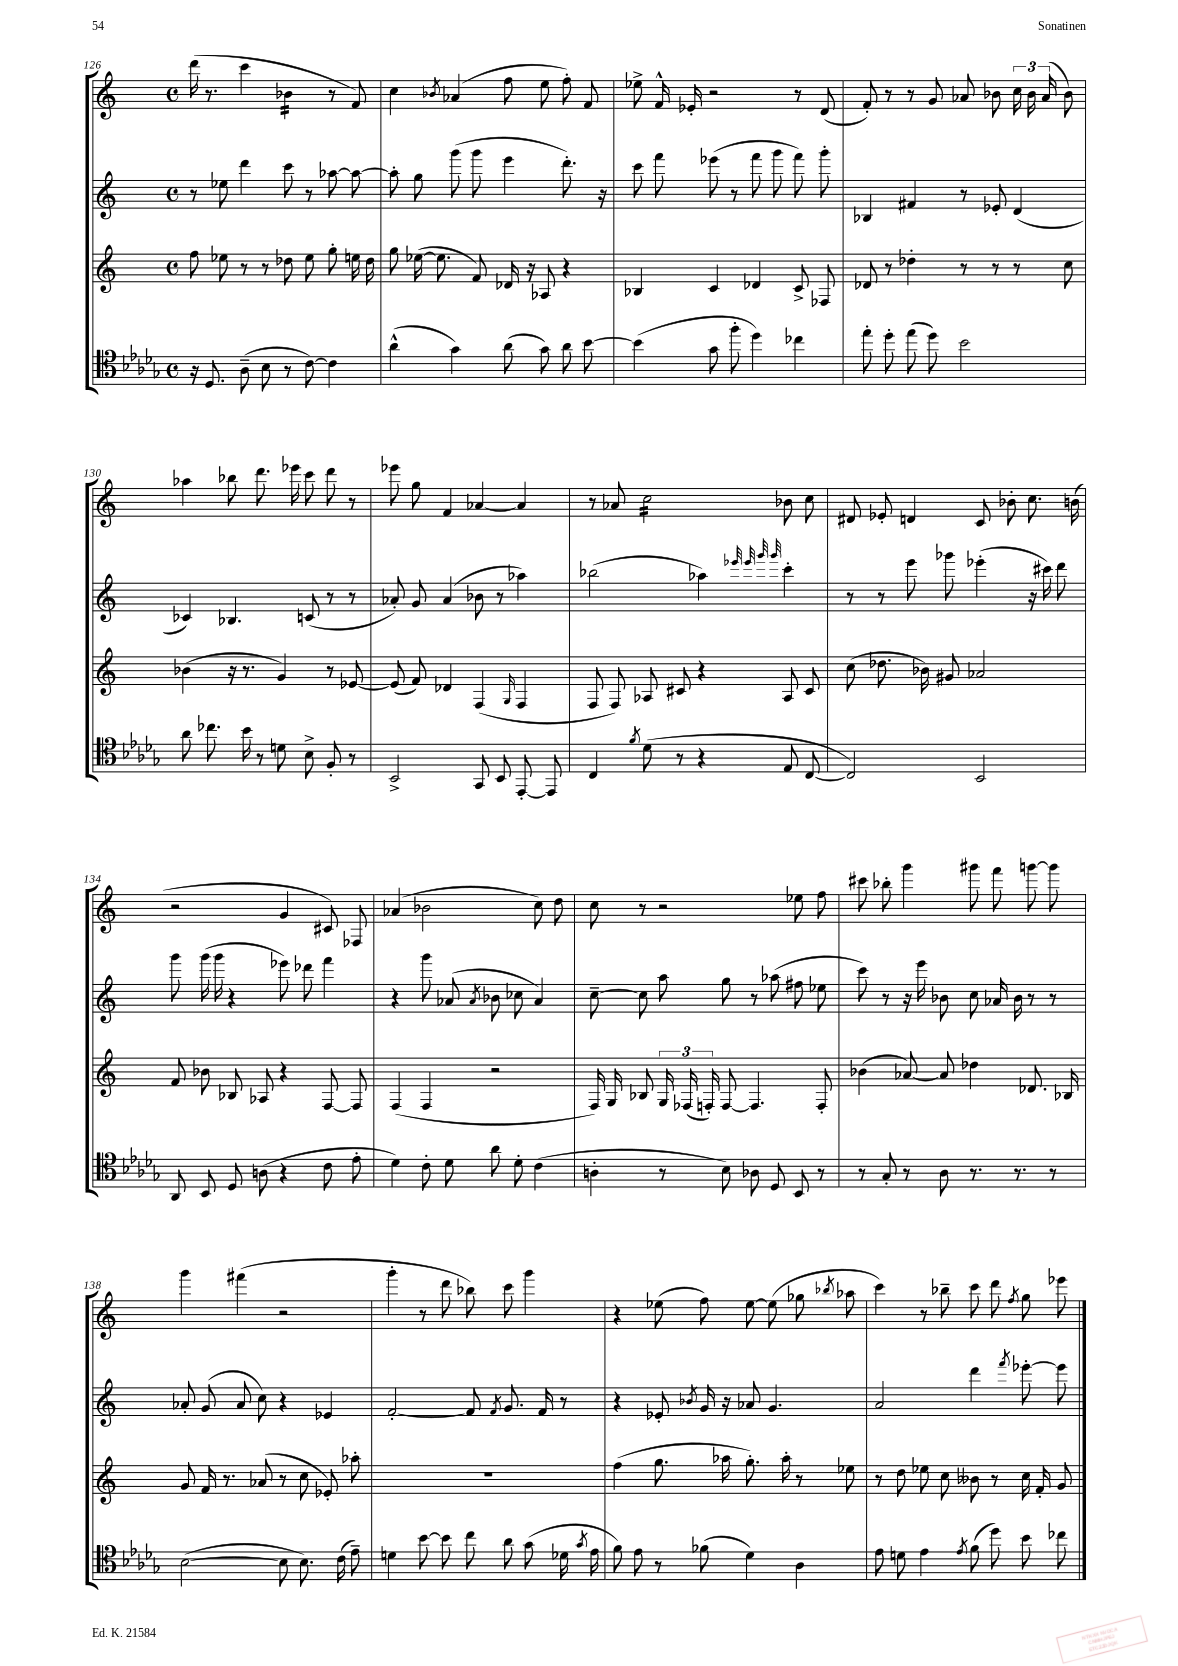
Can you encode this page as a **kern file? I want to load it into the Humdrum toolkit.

**kern	**kern	**kern	**kern
*staff4	*staff3	*staff2	*staff1
*clefC4	*clefG2	*clefG2	*clefG2
*k[b-e-a-d-g-]	*k[]	*k[]	*k[]
*M4/4	*M4/4	*M4/4	*M4/4
*met(c)	*met(c)	*met(c)	*met(c)
16r	8ff\	8r	(16ddd\
8.D-/	.	.	8.r
.	8ee-\	8ee-\	.
(8A-~\	8r	4ddd\	4ccc\
8B-\	8r	.	.
8r	8dd-\	8ccc\	4b-\
[8c\)	8ee-\	8r	.
4c\]	8gg'\	[8aa-\	8r
.	16ee\	8aa-\_	8f/)
.	16dd-\	.	.
=	=	=	=
(4a-^^\	8gg\	8aa-'\]	4cc\
.	([16ee-\	8gg\	.
.	8.ee-\]	.	.
.	.	.	8qb-/
4g-\)	.	(8ggg\	(4a-/
.	8f/)	8ggg\	.
(8a-\	16d-/	4eee\	8ff\
.	16r	.	.
8g-\)	8A-/	.	8ee\
8a-\	4r	8.ddd'\)	8ff'\)
[8b-\	.	.	8f/
.	.	16r	.
=	=	=	=
(4b-\]	4B-/	8ccc\	8ee-^\
.	.	8fff\	16f^^/
.	.	.	16e-'/
8g-\	4c/	(8eee-\	2r
8ff'\	.	8r	.
4dd-\)	4d-/	8fff\	.
.	.	8ggg\	.
4cc-\	8c^/	8fff\)	8r
.	8F-/	8ggg'\	(8d/
=	=	=	=
8ee-'\	8d-/	4B-/	8f'/)
8dd-'\	8r	.	8r
(8ee-\	4dd-'\	4f#/	8r
8dd-\)	.	.	8g/
2b-\	8r	8r	8a-/
.	8r	8e-'/	8b-\
.	8r	(4d/	24cc\
.	.	.	24b-\
.	.	.	(24a-/
.	8cc\	.	8b-\)
=	=	=	=
8a-\	(4b-\	4c-/)	4aa-\
8.cc-\	.	.	.
.	16r	4.B-/	8bb-\
16b-\	8.r	.	.
8r	.	.	8.ddd\
8d\	4g/)	.	.
.	.	.	16eee-\
8B-^\	.	(8c/	8ccc\
8F'/	8r	8r	8ddd\
8r	[8e-/	8r	8r
=	=	=	=
2BB-^/	(8e-/]	8a-'/)	8eee-\
.	8f/)	8g/	8gg\
.	4d-/	(4a-/	4f/
8GG-/	(4F/	8b-\	[4a-/
8BB-/	.	8r	.
.	16qqG/	.	.
[8EE-'/	4F/	4aa-\)	4a-/]
8EE-/]	.	.	.
=	=	=	=
4C/	8F/	(2bb-\	8r
.	8F/)	.	8a-/
8qf/	.	.	.
(8d-\	8A-/	.	2cc\
8r	8c#/	.	.
4r	4r	4aa-\)	.
.	.	32qqeee-/	.
.	.	32qqeee-/	.
.	.	32qqggg/	.
.	.	32qqggg/	.
8E-/	8A-/	4ccc'\	8b-\
[8C/	8c#/	.	8cc\
=	=	=	=
2C/])	(8cc\	8r	8d#/
.	8.dd-\	8r	8e-'/
.	.	8eee\	4d/
.	16b-\)	.	.
.	8g#/	8ggg-\	.
2BB-/	2a-/	(4eee-'\	8c/
.	.	.	8b-'\
.	.	16r	8.cc\
.	.	16ccc#\)	.
.	.	8ddd\	.
.	.	.	(16b\
=	=	=	=
8AA-/	8f/	8ggg\	2r
8BB-/	8b-\	(16ggg\	.
.	.	16ggg\	.
8D-/	8B-/	4r	.
(8A\	8A-/	.	.
4r	4r	8eee-\)	4g/
.	.	8ddd-\	.
8c\	[8F/	4fff\	8c#/)
8e-'\	8F/]	.	8F-/
=	=	=	=
4d-\)	(4F/	4r	(4a-/
8c'\	4F/	8ggg\	2b-\
8d-\	.	(8a-/	.
.	.	8qa-/	.
8a-\	2r	8b-\	.
8d-'\	.	8cc-\	.
(4c\	.	4a-/)	8cc\)
.	.	.	8dd\
=	=	=	=
4A'\	16F/)	[8cc~\	8cc\
.	16G/	.	.
.	8B-/	8cc\]	8r
8r	24G/	8aa\	2r
.	(24F-/	.	.
.	24F'/)	.	.
8B-\)	[8F/	8gg\	.
8A-\	4.F/]	8r	.
8D-/	.	(8aa-\	.
8BB-/	.	8ff#\	8ee-\
8r	8F'/	8ee-\	8ff\
=	=	=	=
8r	(4b-\	8ccc\)	8ccc#\
8G-'/	.	8r	8bb-'\
8r	[8a-/)	16r	4ggg\
.	.	16eee\	.
8A-\	8a-/]	8b-\	.
8.r	4dd-\	8cc\	8ggg#\
.	.	16a-/	8fff\
8.r	.	16b-\	.
.	8.d-/	8r	[8ggg\
8r	.	8r	8ggg\]
.	16B-/	.	.
=	=	=	=
([2B-\	8g/	8a-'/	4ggg\
.	16f/	(8g/	.
.	8.r	.	.
.	.	8a-/	(4fff#\
.	(8a-/	8cc\)	.
8B-\]	8r	4r	2r
8.B-\)	8cc\	.	.
.	8e-'/)	4e-/	.
(16c\	.	.	.
8e-~\)	8aa-'\	.	.
=	=	=	=
4d\	1r	[2f'/	4ggg'\
[8b-\	.	.	8r
8b-\]	.	.	8ddd\
8cc\	.	8f/]	8bb-\)
.	.	8qf/	.
8a-\	.	8.g/	8ccc\
(8g-\	.	.	4ggg\
.	.	16f/	.
16d-\	.	8r	.
8qg-/	.	.	.
16e-\	.	.	.
=	=	=	=
8f\)	(4ff\	4r	4r
8e-\	.	.	.
8r	8.gg\	8e-'/	(8ee-\
.	.	8qb-/	.
(8f-\	.	16g/	8ff\)
.	16aa-\	16r	.
4d-\)	8.gg'\)	8a-/	[8ee-\
.	.	4.g/	(8ee-\]
.	16aa-'\	.	.
4A-\	8r	.	8gg-\
.	.	.	8qbb-/
.	8ee-\	.	8aa-\
=	=	=	=
8e-\	8r	2a/	4ccc\)
8d\	8dd\	.	.
4e-\	8ee-\	.	8r
.	8cc\	.	8bb-~\
8qe-/	.	.	.
(8f\	8b--\	4ddd\	8ccc\
8dd-\)	8r	.	8ddd\
.	.	8qfff/	8qff/
8b-\	16cc\	[8eee-'\	8gg\
.	16f'/	.	.
8cc-\	8g/	8eee-\]	8eee-\
==	==	==	==
*-	*-	*-	*-
